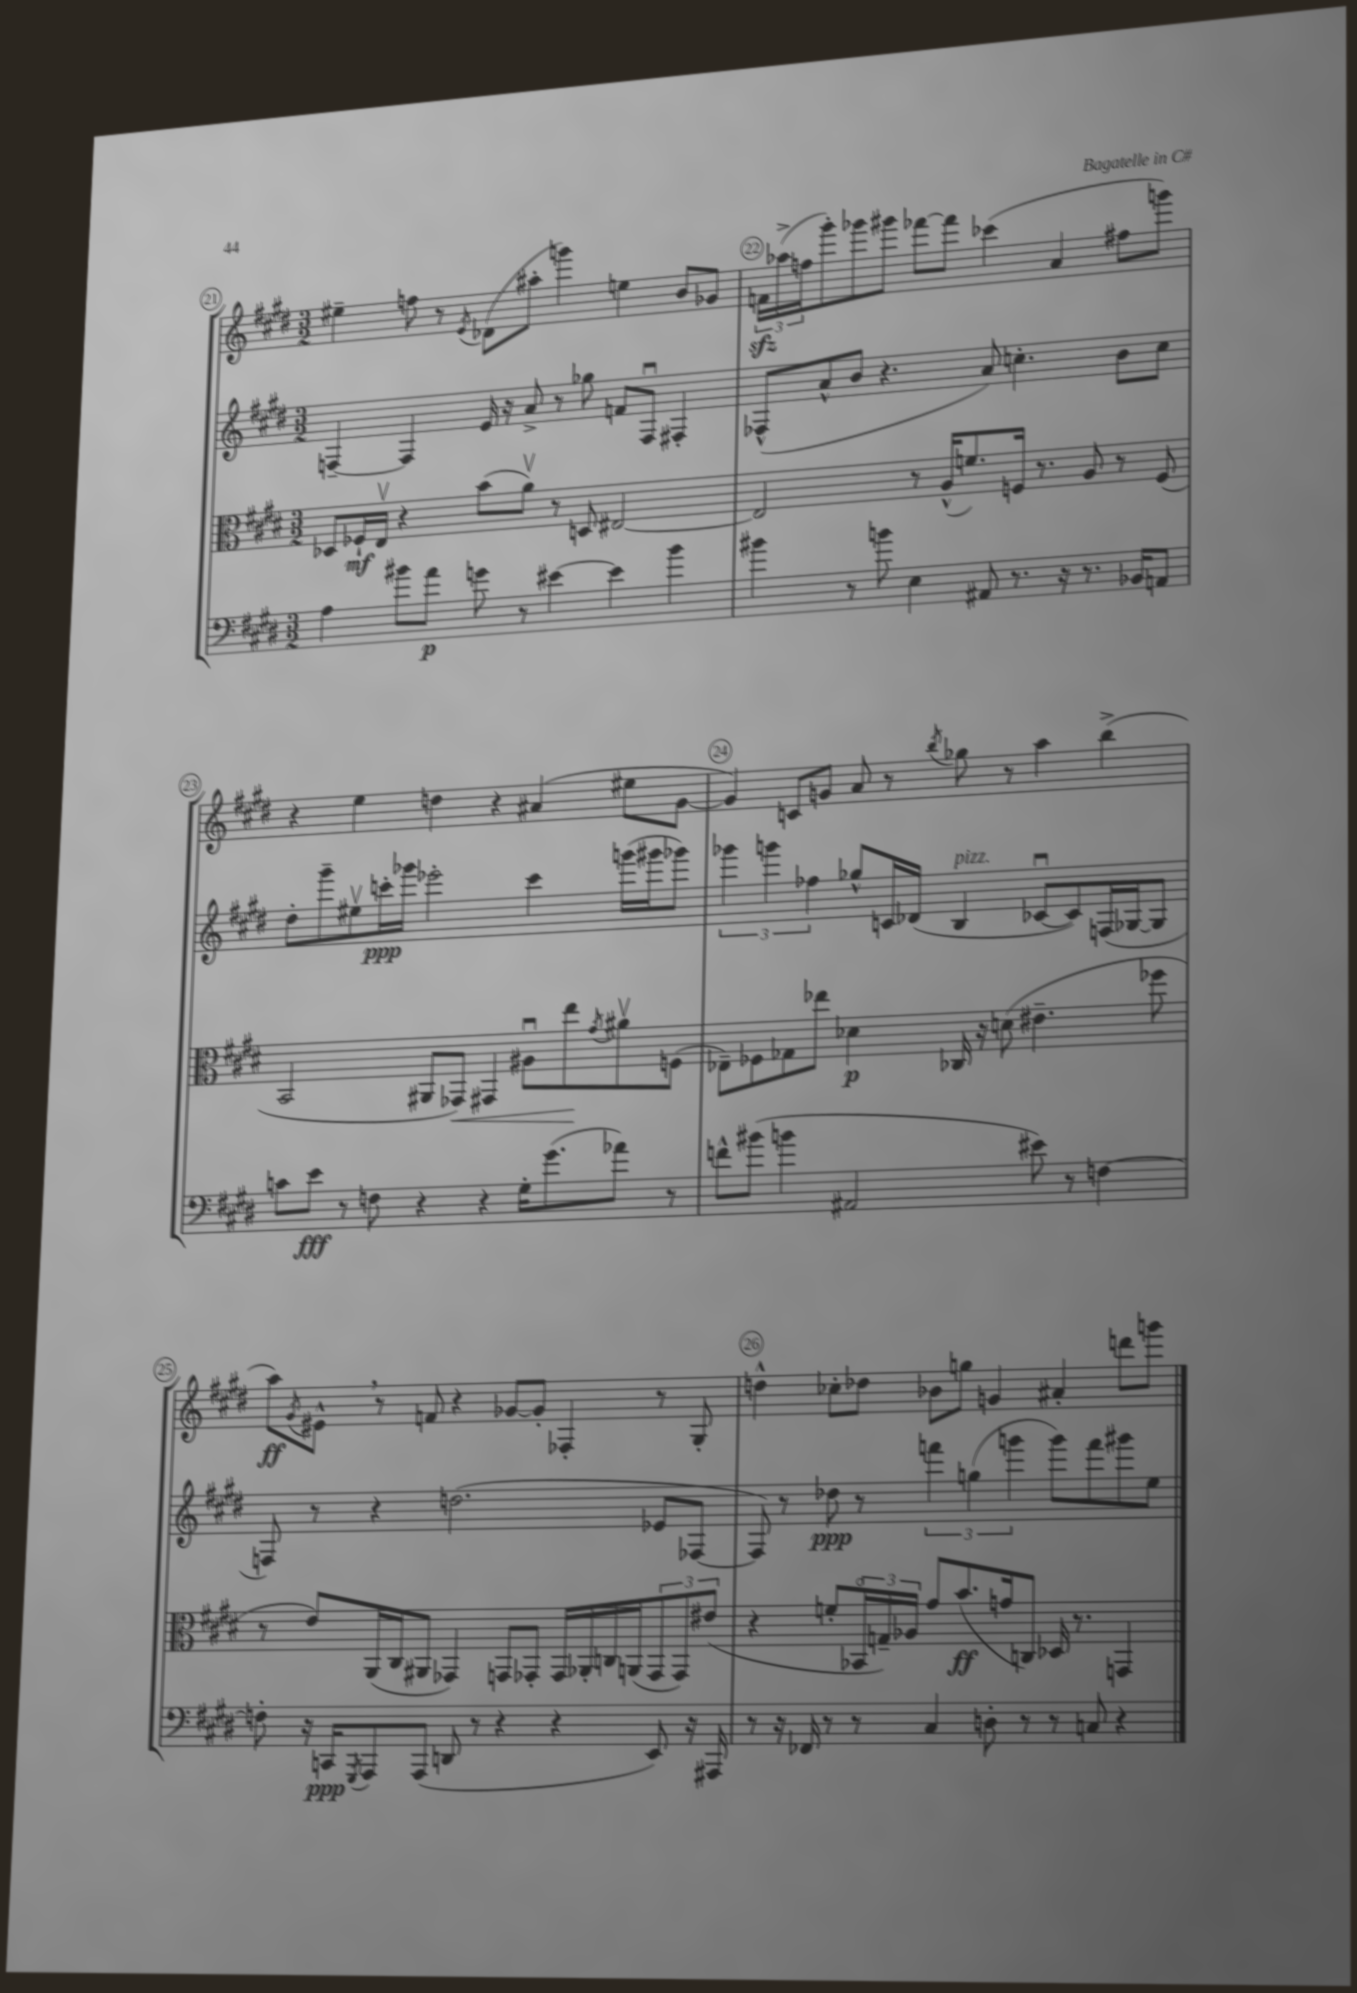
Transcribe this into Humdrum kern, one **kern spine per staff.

**kern	**kern	**kern	**kern
*staff4	*staff3	*staff2	*staff1
*clefF4	*clefC3	*clefG2	*clefG2
*k[f#c#g#d#]	*k[f#c#g#d#]	*k[f#c#g#d#]	*k[f#c#g#d#]
*M3/2	*M3/2	*M3/2	*M3/2
4A	8D-	[4F~	4ee#~
.	16F-`	.	.
.	16Ev	.	.
8b#	4r	4F]	8ff
8a	.	.	8r
.	.	.	8qe
8g	(8b	16e	(8d-
.	.	16r	.
8r	8av)	8a^	8aa#'
[4e#	8r	8r	4ggg)
.	8D	8gg-	.
4e#]	[2E#	8f	4ee
.	.	8Fu	.
4b#	.	4F#'	8b
.	.	.	8g-
=	=	=	=
4b#	2E#]	(8F-^^	24f
.	.	.	(24aa-^
.	.	.	24ff
.	.	8a^^	8ggg#')
8r	.	8b	8ggg-
8b	.	4.r	8ggg#
4E	8r	.	[8fff-
.	(16A^^	.	8fff-]
.	8.f)	.	.
8AA#	.	8a)	(4ccc-
8.r	16F	4.cc'	.
.	8.r	.	.
.	.	.	4a
16r	.	.	.
8.r	8A	.	.
.	8r	8b	8ff#
16BB-	.	.	.
8AA	(8F	8cc	8ggg)
=	=	=	=
8c	2BB	8dd#'	4r
8e	.	8ggg#~	.
8r	.	8ee#v	4ee
8F	.	16ccc'	.
.	.	16ggg-	.
4r	8AA#	2eee-'	4dd
.	8GG-)	.	.
4r	4GG#	.	4r
16G#'	8A#u	4ccc	(4a#
(8.g#	.	.	.
.	8ee	.	.
.	8qg#	.	.
8a-)	8a#v	(16ggg	8ee#
.	.	16ggg#	.
8r	(8F	8ggg-)	[8g#
=	=	=	=
8f^^	8E-~)	6ggg-	4g#])
(8b#	8F-	.	.
.	.	6ggg	.
4b	8G-	.	8c
.	.	6ff-	.
.	8ee-	.	8g
2AA#	4d-	8gg-^^	8a
.	.	16c	8r
.	.	(16d-	.
.	.	.	8qbb
.	16C-	4B	8gg-
.	16r	.	.
.	(8d	.	8r
8e#)	4.e#~	[8c-u	4aa
8r	.	8c-])	.
[4F	.	(16F	(4bb^
.	.	[16G-	.
.	8ff-	8G-]	.
=	=	=	=
8F']	8r	8F)	8aa)
.	.	.	8qg#
16r	8e)	8r	8e#^^
16CC	.	.	.
8qGGG#	.	.	.
8AAA	(16AA	4r	8r
.	16C#	.	.
(8AAA	8AA#	.	8f
8DD	4GG-)	(2.dd	4r
8r	.	.	.
4r	8GG	.	[8g-
.	8GG-'	.	8g-']
4r	16GG-	.	4F-'
.	16AA-'	.	.
.	16C	.	.
.	(16AA	.	.
8EE)	12GG-	8e-	8r
.	12GG-)	.	.
16r	.	[8F-	8G#'
.	(12e#	.	.
16AAA#	.	.	.
=	=	=	=
8r	4r	8F-])	4dd^^
16r	.	8r	.
16FF-	.	.	.
8r	8f'	8dd-	8cc-'
8r	24BB-o	8r	8dd-
.	24G~)	.	.
.	24A-	.	.
4C#	8g#	6fff	8b-
.	(8.b	.	8gg
.	.	(6gg	.
8D'	.	.	4g
.	16g	.	.
.	.	6ggg	.
8r	8C)	.	.
8r	16D-	8ggg)	4a#'
.	8.r	.	.
8C	.	8fff	.
4r	4GG	8ggg#	8ddd
.	.	8ee	8ggg
==	==	==	==
*-	*-	*-	*-
